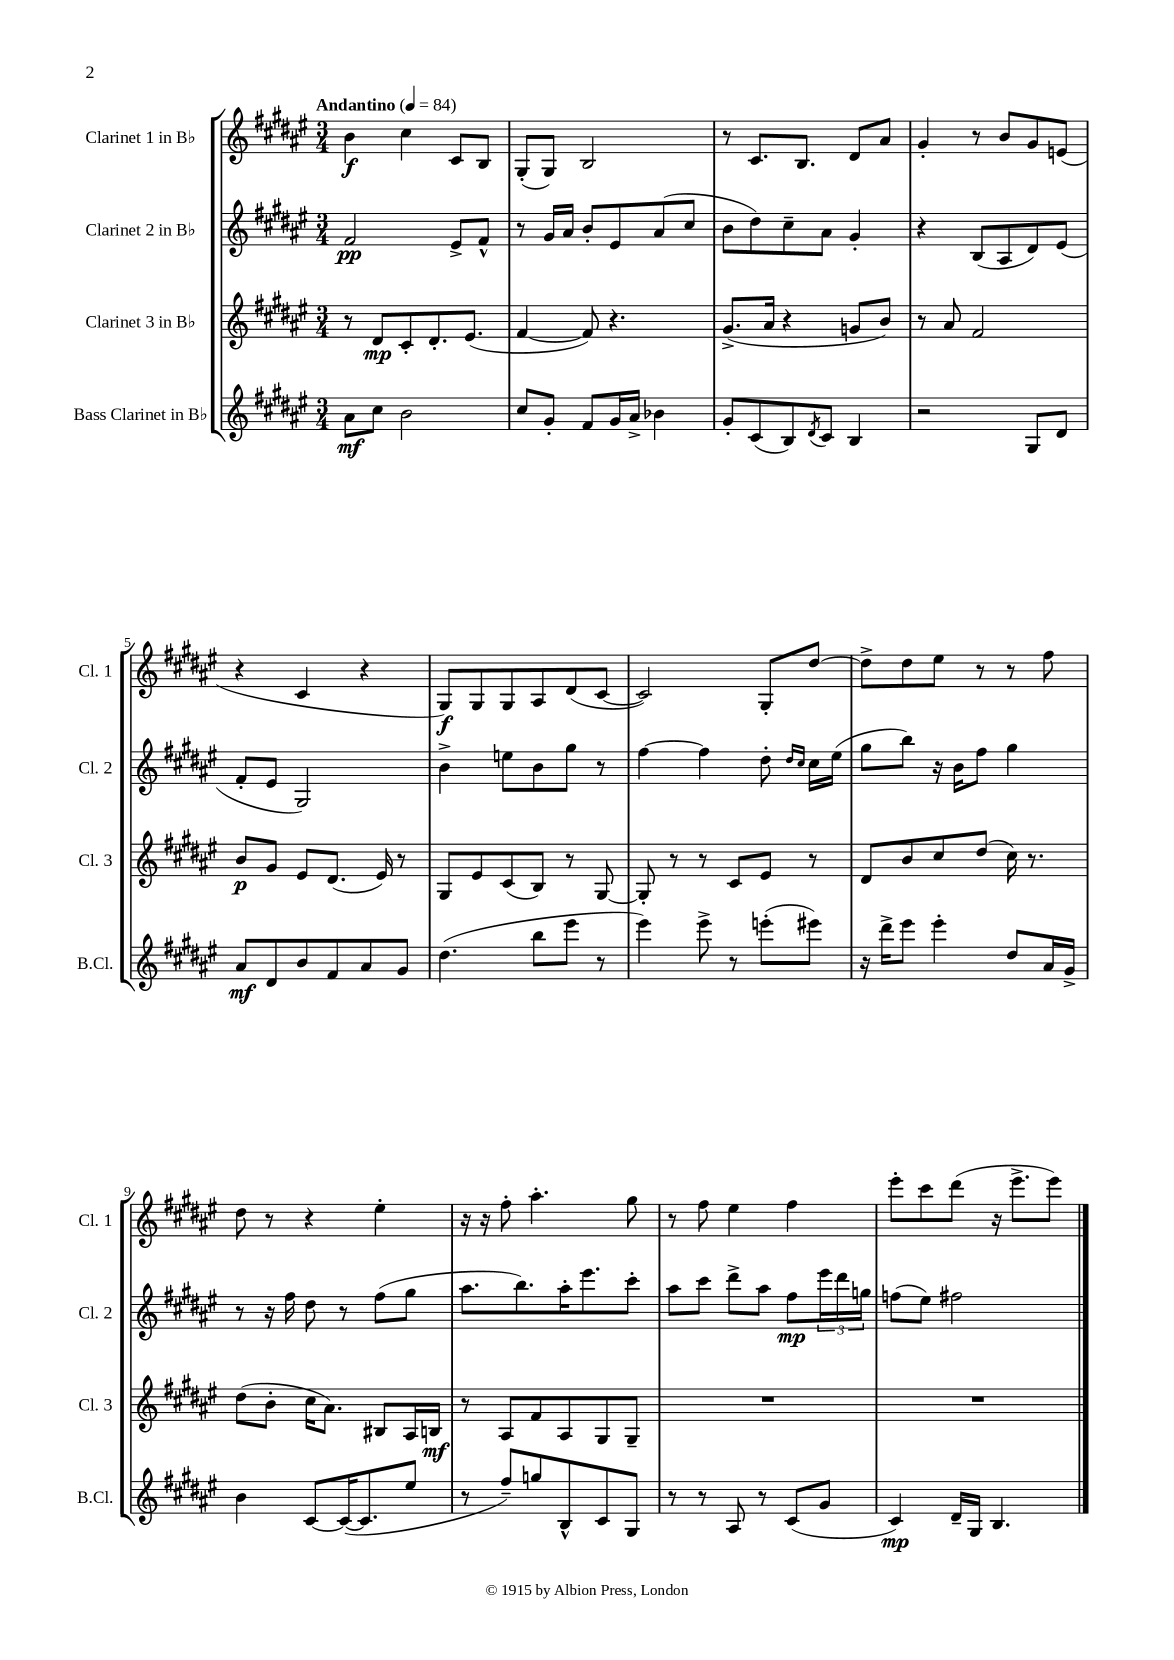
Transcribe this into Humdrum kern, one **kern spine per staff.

**kern	**kern	**kern	**kern
*staff4	*staff3	*staff2	*staff1
*clefG2	*clefG2	*clefG2	*clefG2
*k[f#c#g#d#a#e#]	*k[f#c#g#d#a#e#]	*k[f#c#g#d#a#e#]	*k[f#c#g#d#a#e#]
*M3/4	*M3/4	*M3/4	*M3/4
*MM84	*MM84	*MM84	*MM84
8a#	8r	2f#	4b
8cc#	8d#	.	.
2b	8c#'	.	4cc#
.	8.d#'	.	.
.	.	8e#^	8c#
.	(8.e#	.	.
.	.	8f#^^	8B
=	=	=	=
8cc#	[4f#	8r	(8G#'
8g#'	.	16g#	8G#)
.	.	16a#	.
8f#	8f#])	8b'	2B
16g#	4.r	8e#	.
16a#^	.	.	.
4b-	.	(8a#	.
.	.	8cc#	.
=	=	=	=
8g#'	(8.g#^	8b	8r
(8c#	.	8dd#)	8.c#
.	16a#	.	.
8B)	4r	8cc#~	.
.	.	.	8.B
8qd#	.	.	.
8c#	.	8a#	.
4B	8g	4g#'	8d#
.	8b)	.	8a#
=	=	=	=
2r	8r	4r	4g#'
.	8a#	.	.
.	2f#	(8B	8r
.	.	8A#	8b
8G#	.	8d#)	8g#
8d#	.	(8e#	(8e
=	=	=	=
8a#	8b	8f#'	4r
8d#	8g#	8e#	.
8b	8e#	2G#)	4c#
8f#	(8.d#	.	.
8a#	.	.	4r
.	16e#)	.	.
8g#	8r	.	.
=	=	=	=
(4.dd#	8G#	4b^	8G#)
.	8e#	.	8G#
.	(8c#	8ee	8G#
8bb	8B)	8b	8A#
8eee#	8r	8gg#	(8d#
8r	[8G#	8r	[8c#
=	=	=	=
4eee#)	8G#']	[4ff#	2c#])
.	8r	.	.
8eee#^	8r	4ff#]	.
8r	8c#	.	.
(8eee'	8e#	8dd#'	8G#'
.	.	16qqdd#	.
.	.	16qqcc#	.
8eee#)	8r	16cc#	[8dd#
.	.	(16ee#	.
=	=	=	=
16r	8d#	8gg#	8dd#^]
16ddd#^	.	.	.
8eee#	8b	8bb)	8dd#
4eee#'	8cc#	16r	8ee#
.	.	16b	.
.	(8dd#	8ff#	8r
8dd#	16cc#)	4gg#	8r
.	8.r	.	.
16a#	.	.	8ff#
16g#^	.	.	.
=	=	=	=
4b	(8dd#	8r	8dd#
.	8b'	16r	8r
.	.	16ff#	.
[8c#	16cc#	8dd#	4r
.	8.a#)	.	.
(16c#_	.	8r	.
8.c#]	.	.	.
.	8B#	(8ff#	4ee#'
8ee#	16A#	8gg#	.
.	16B	.	.
=	=	=	=
8r	8r	8.aa#	16r
.	.	.	16r
8ff#~)	8A#	.	8ff#'
.	.	8.bb)	.
8gg	8f#	.	4.aa#'
8B^^	8A#	16aa#'	.
.	.	8.eee#	.
8c#	8G#	.	.
8G#	8G#~	8ccc#'	8gg#
=	=	=	=
8r	2.r	8aa#	8r
8r	.	8ccc#	8ff#
8A#	.	8ddd#^	4ee#
8r	.	8aa#	.
(8c#	.	8ff#	4ff#
8g#	.	24eee#	.
.	.	24ddd#	.
.	.	24gg	.
=	=	=	=
4c#)	2.r	(8ff	8eee#'
.	.	8ee#)	8ccc#
16d#~	.	2ff#	(8ddd#
16G#	.	.	.
4.B	.	.	16r
.	.	.	8.eee#^
.	.	.	8eee#)
==	==	==	==
*-	*-	*-	*-
